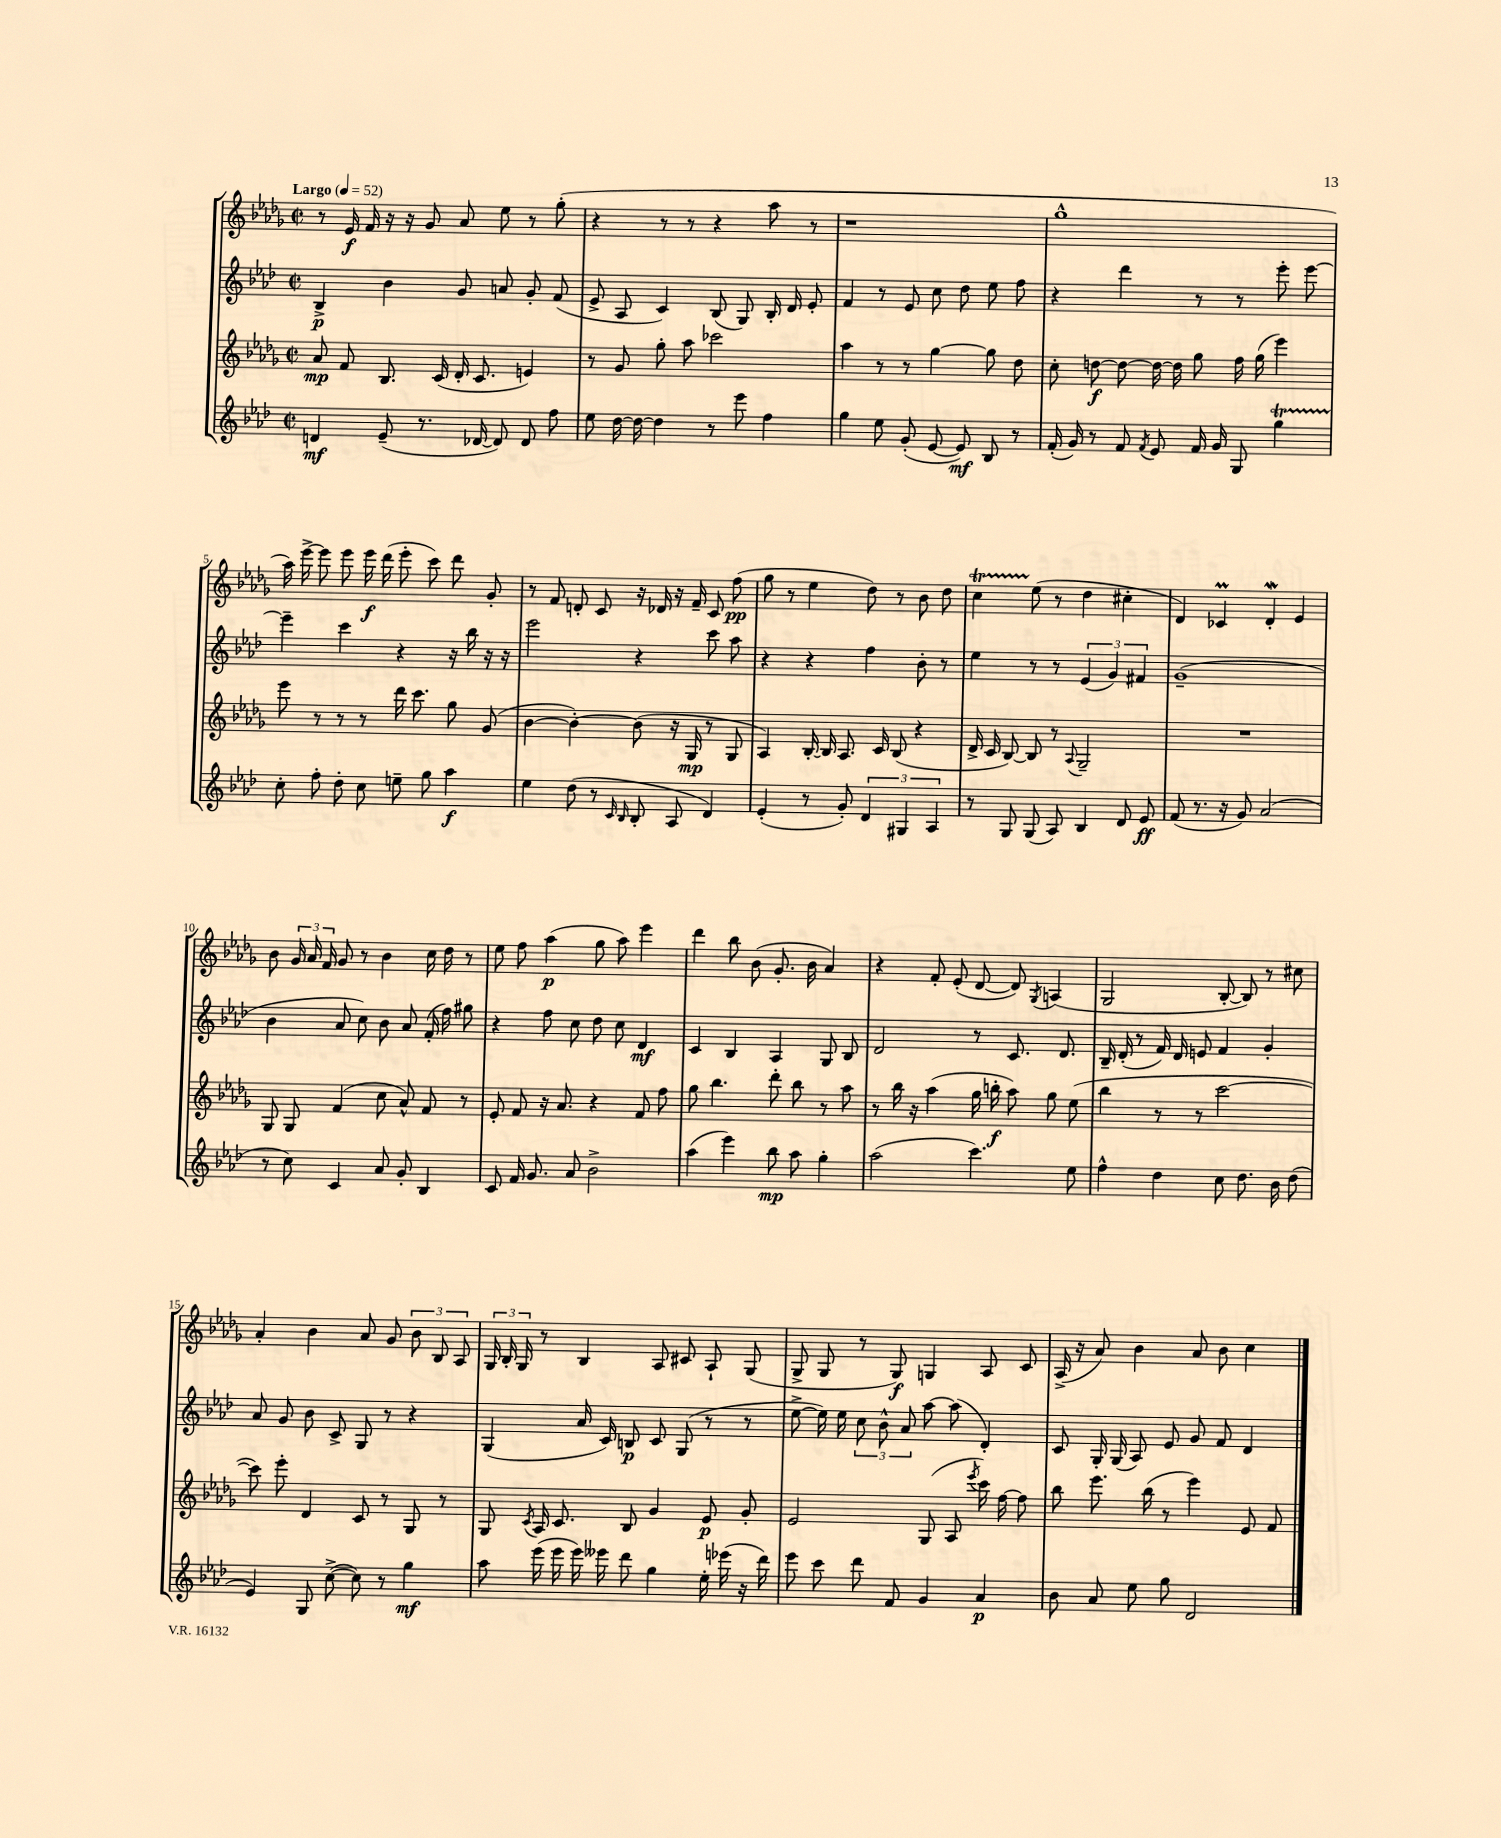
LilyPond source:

<<
\new StaffGroup <<
\new Staff = "s0" {
    \clef treble \key des \major \defaultTimeSignature \time 2/2 \tempo "Largo" 4 = 52
    \autoBeamOff r8 ees'16\f f'16 r16 r16 ges'8 aes'8 ees''8 r8 ges''8-.( |
    r4 r8 r8 r4 aes''8 r8 |
    r1 |
    ges''1-^ |
    aes''16) ees'''16~-> ees'''8 ees'''8 ees'''16\f des'''16( ees'''8-. c'''8) des'''8 ges'8-. |
    r8 f'8 d'8-. c'8 r16 des'16 r16 f'16-- c'8 f''8\pp( |
    ges''8 r8 ees''4 des''8) r8 bes'8 des''8 |
    c''4\startTrillSpan ees''8\stopTrillSpan( r8 des''4 cis''4-. |
    des'4) ces'4\prall des'4-.\mordent ees'4 |
    bes'8 \tuplet 3/2 { ges'16 aes'16 f'16 } ges'8 r8 bes'4 c''16 des''16 r8 |
    ees''8 f''8 aes''4\p( ges''8 aes''8) ees'''4 |
    des'''4 bes''8 bes'8( ges'8.-. bes'16 aes'4) |
    r4 f'8-. ees'8-.( des'8~ des'8) \acciaccatura { ges8 } a4( |
    ges2 bes8~-. bes8) r8 cis''8 |
    aes'4-. bes'4 aes'8 ges'8 \tuplet 3/2 { bes'8 bes8 aes8 } |
    \tuplet 3/2 { ges16 bes16-. ges16 } r8 bes4 aes8 cis'8 aes8-! ges8( |
    ges8-> ges8 r8 ges8\f) g4 aes8 c'8 |
    aes16->( r16 aes'8) bes'4 aes'8 bes'8 c''4 \bar "|." |
}
\new Staff = "s1" {
    \clef treble \key aes \major \defaultTimeSignature \time 2/2
    \autoBeamOff bes4->\p bes'4 g'8 a'8 g'8-. f'8( |
    ees'8-> aes8 c'4) bes8( g8) bes16-. des'16 ees'8-. |
    f'4 r8 ees'8 c''8 des''8 ees''8 f''8 |
    r4 des'''4 r8 r8 ees'''8-. ees'''8~ |
    ees'''4-- c'''4 r4 r16 bes''16 r16 r16 |
    ees'''2 r4 c'''8 aes''8 |
    r4 r4 f''4 bes'8-. r8 |
    ees''4 r8 r8 \tuplet 3/2 { ees'4( g'4) fis'4 } |
    g'1--( |
    bes'4 aes'8 c''8) bes'8 aes'8 f'16-.( f''16) gis''8 |
    r4 f''8 c''8 des''8 c''8 des'4\mf |
    c'4 bes4 aes4 g8 bes8 |
    des'2 r8 c'8. des'8. |
    bes16-- des'16-.( r8 f'16) des'16 e'8 f'4 g'4-. |
    aes'8 g'8 bes'8 c'8-> g8 r8 r4 |
    g4( aes'16 c'16) b8\p c'8 g8( r8 r8 |
    ees''8~-> ees''16) ees''16 \tuplet 3/2 { c''8 bes'8-^ aes'8 } aes''8~ aes''8( des'4-.) |
    c'8 g16-. g16( aes8) ees'8 g'8 f'8 des'4 \bar "|." |
}
\new Staff = "s2" {
    \clef treble \key des \major \defaultTimeSignature \time 2/2
    \autoBeamOff aes'8\mp f'8 bes8. c'16( des'16-. c'8. e'4) |
    r8 ges'8 ges''8-. aes''8 ces'''2 |
    aes''4 r8 r8 ges''4~ ges''8 des''8 |
    c''8-. d''8~\f d''8~ d''16~ d''16 ges''8 f''16 ges''16( ees'''4) |
    ees'''8 r8 r8 r8 des'''16 c'''8. ges''8 ges'8( |
    bes'4~ bes'4~-.) bes'8( r16 ges16\mp r8 ges8 |
    aes4) bes16~-. bes16 aes8. c'16 bes8( r4 |
    des'16-> c'16 bes8~) bes8 r8 \appoggiatura { aes8 } ges2-- |
    R1 |
    ges8 ges8 f'4( c''8 aes'8-^) f'8 r8 |
    ees'8-. f'8 r16 aes'8. r4 f'8 f''8 |
    ges''8 bes''4. des'''8-. bes''8 r8 aes''8 |
    r8 bes''16 r16 aes''4( ges''16 b''16-.\f aes''8) ges''8 ees''8( |
    bes''4 r8 r8 c'''2~ |
    c'''8) ees'''8-. des'4 c'8 r8 ges8 r8 |
    ges8 \acciaccatura { c'8 } aes16 c'8. bes8 ges'4 ees'8\p ges'8-. |
    ees'2 ges8( aes8 \acciaccatura { ees'''8 } c'''16) f''16~ f''8 |
    bes''8 ees'''8. bes''16( r8 ees'''4) ees'8 f'8 \bar "|." |
}
\new Staff = "s3" {
    \clef treble \key aes \major \defaultTimeSignature \time 2/2
    \autoBeamOff d'4\mf ees'8--( r8. des'16~ des'8) des'8 f''8 |
    ees''8 des''16~ des''16~ des''4 r8 ees'''8 f''4 |
    g''4 ees''8 g'8-.( ees'8~ ees'8\mf) bes8 r8 |
    f'16-.( g'16) r8 f'8 \acciaccatura { f'8 } ees'8 f'16 g'16 g8 g''4\startTrillSpan |
    c''8-.\stopTrillSpan f''8-. des''8-. c''8 e''8-- g''8 aes''4\f |
    ees''4 des''8( r8 \grace { c'16 bes16 } bes8-. aes8 des'4) |
    ees'4-.( r8 g'8-.) \tuplet 3/2 { des'4 gis4 aes4 } |
    r8 g8 g8( aes8) bes4 des'8 ees'8\ff |
    f'8( r8. r16 g'8) aes'2( |
    r8 c''8) c'4 aes'8 g'8-. bes4 |
    c'8 f'16 g'8. aes'8 bes'2-> |
    aes''4( ees'''4) bes''8\mp aes''8 g''4-. |
    aes''2( c'''4.) ees''8 |
    f''4-^ des''4 c''8 des''8. bes'16 des''8( |
    ees'4) g8 c''8~->( c''8) r8 g''4\mf |
    aes''8 ees'''16( ees'''16 ees'''16) eeses'''16 des'''8 g''4 ees''16-. ees'''16( r16 des'''16) |
    ees'''8 c'''8 des'''8 f'8 g'4 aes'4\p |
    bes'8 aes'8 ees''8 g''8 des'2 \bar "|." |
}
>>
>>
